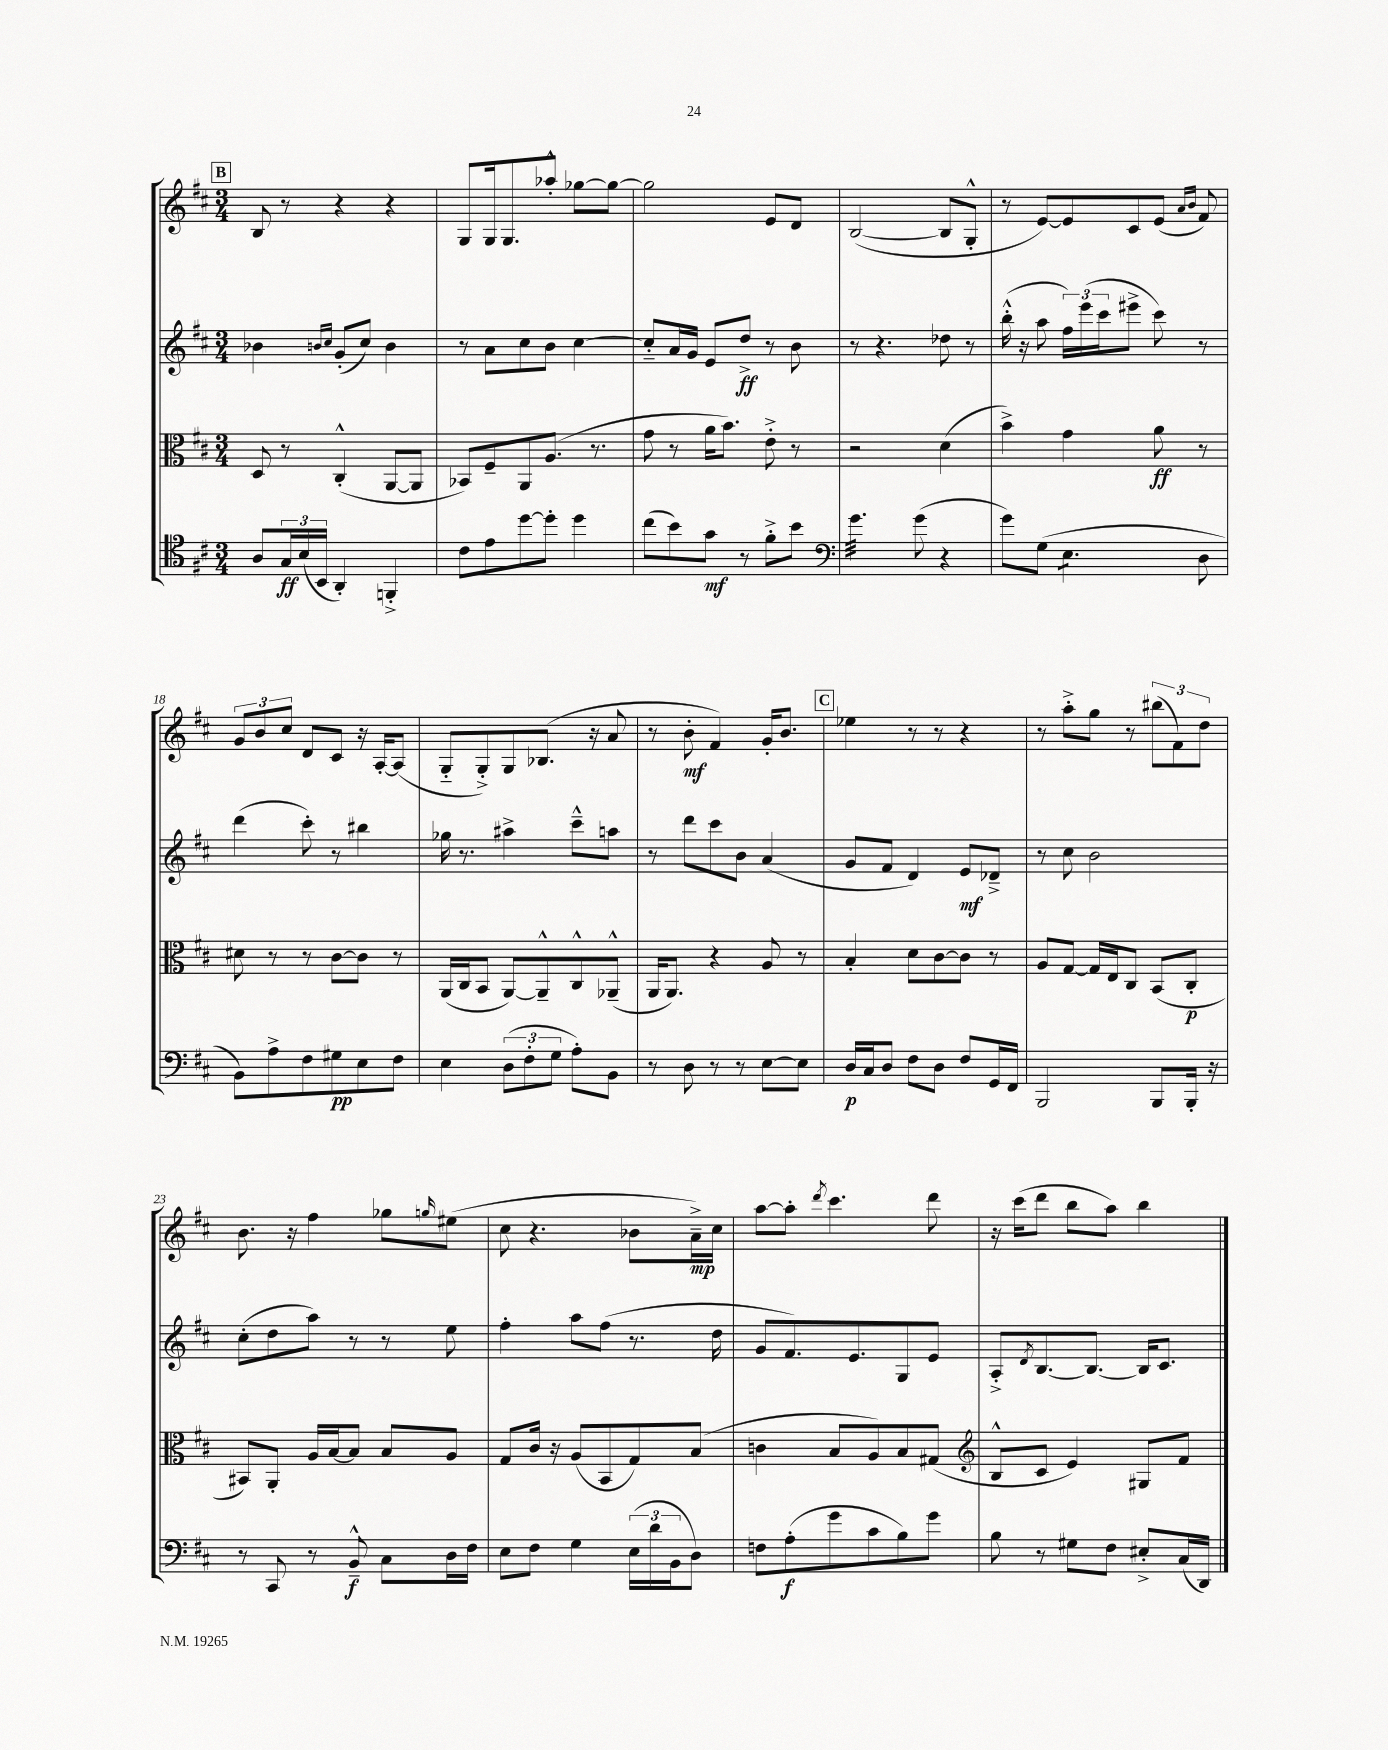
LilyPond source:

<<
\new StaffGroup <<
\new Staff = "s0" {
    \clef treble \key d \major \numericTimeSignature \time 3/4
    \mark \markup { \box "B" } b8 r8 r4 r4 |
    g8 g16 g8. aes''8-.-^ ges''8~ ges''8~ |
    ges''2 e'8 d'8 |
    b2~( b8 g8-.-^ |
    r8 e'8~) e'8 cis'8 e'8( \grace { a'16 b'16 } fis'8) |
    \tuplet 3/2 { g'8 b'8 cis''8 } d'8 cis'8 r16 a16~-. a8( |
    g8-_ g8-.->) g8 bes8.( r16 a'8 |
    r8 b'8-.\mf fis'4) g'16-. b'8. |
    \mark \markup { \box "C" } ees''4 r8 r8 r4 |
    r8 a''8-.-> g''8 r8 \tuplet 3/2 { bis''8( fis'8) d''8 } |
    b'8. r16 fis''4 ges''8 \grace { g''16 } eis''8( |
    cis''8 r4. bes'8 a'16--->\mp) cis''16 |
    a''8~ a''8-. \acciaccatura { d'''8 } cis'''4. d'''8 |
    r16 cis'''16( d'''8 b''8 a''8) b''4 \bar "|." |
}
\new Staff = "s1" {
    \clef treble \key d \major \numericTimeSignature \time 3/4
    \mark \markup { \box "B" } bes'4 \grace { b'16 cis''16 } g'8-.( cis''8) b'4 |
    r8 a'8 cis''8 b'8 cis''4~ |
    cis''8-_ a'16 g'16 e'8 d''8->\ff r8 b'8 |
    r8 r4. des''8 r8 |
    b''16-.-^( r16 a''8 \tuplet 3/2 { fis''16) e'''16( cis'''16 } eis'''8-> cis'''8) r8 |
    d'''4( cis'''8-.) r8 bis''4 |
    ges''16 r8. ais''4-> cis'''8---^ a''8 |
    r8 d'''8 cis'''8 b'8 a'4( |
    \mark \markup { \box "C" } g'8 fis'8 d'4) e'8\mf des'8---> |
    r8 cis''8 b'2 |
    cis''8-.( d''8 a''8) r8 r8 e''8 |
    fis''4-. a''8 fis''8( r8. d''16 |
    g'8 fis'8.) e'8. g8 e'8 |
    a8-.-> \acciaccatura { d'8 } b8.~ b8.~ b16 cis'8. \bar "|." |
}
\new Staff = "s2" {
    \clef alto \key d \major \numericTimeSignature \time 3/4
    \mark \markup { \box "B" } d8 r8 cis4-.-^( a,8~ a,8 |
    bes,8) fis8-- a,8 a8.( r8. |
    g'8 r8 a'16 b'8.) e'8-.-> r8 |
    r2 d'4( |
    b'4->) g'4 a'8\ff r8 |
    dis'8 r8 r8 cis'8~ cis'8 r8 |
    a,16( cis16 b,8 a,8~) a,8---^ cis8-^ aes,8---^( |
    a,16 a,8.) r4 a8 r8 |
    \mark \markup { \box "C" } b4-. d'8 cis'8~ cis'8 r8 |
    a8 g8~ g16 e16 cis8 b,8( cis8-.\p |
    bis,8) a,8-. a16 b16~ b8 b8 a8 |
    g8 cis'16 r16 a8( b,8 g8) b8( |
    c'4 b8 a8) b8 gis8( |
    \clef treble b8-^ cis'8 e'4) gis8 fis'8 \bar "|." |
}
\new Staff = "s3" {
    \clef tenor \key d \major \numericTimeSignature \time 3/4
    \mark \markup { \box "B" } a8 \tuplet 3/2 { g16\ff b16( b,16 } a,4-.) f,4-.-> |
    cis'8 e'8 d''8~ d''8-. d''4 |
    cis''8( b'8) g'8\mf r8 fis'8-.-> b'8 |
    \clef bass g'4.:32 g'8( r4 |
    g'8) g8( e4.:8 d8 |
    b,8) a8-> fis8 gis8\pp e8 fis8 |
    e4 \tuplet 3/2 { d8( fis8-. g8 } a8-.) b,8 |
    r8 d8 r8 r8 e8~ e8 |
    \mark \markup { \box "C" } d16\p cis16 d8 fis8 d8 fis8 g,16 fis,16 |
    b,,2 b,,8 b,,16-. r16 |
    r8 cis,8 r8 b,8---^\f cis8 d16 fis16 |
    e8 fis8 g4 \tuplet 3/2 { e16( d'16 b,16 } d8) |
    f8 a8-.\f( g'8 cis'8 b8) g'8 |
    b8 r8 gis8 fis8 eis8-.-> cis16( d,16) \bar "|." |
}
>>
>>
\layout { \context { \Score currentBarNumber = #13 } }
